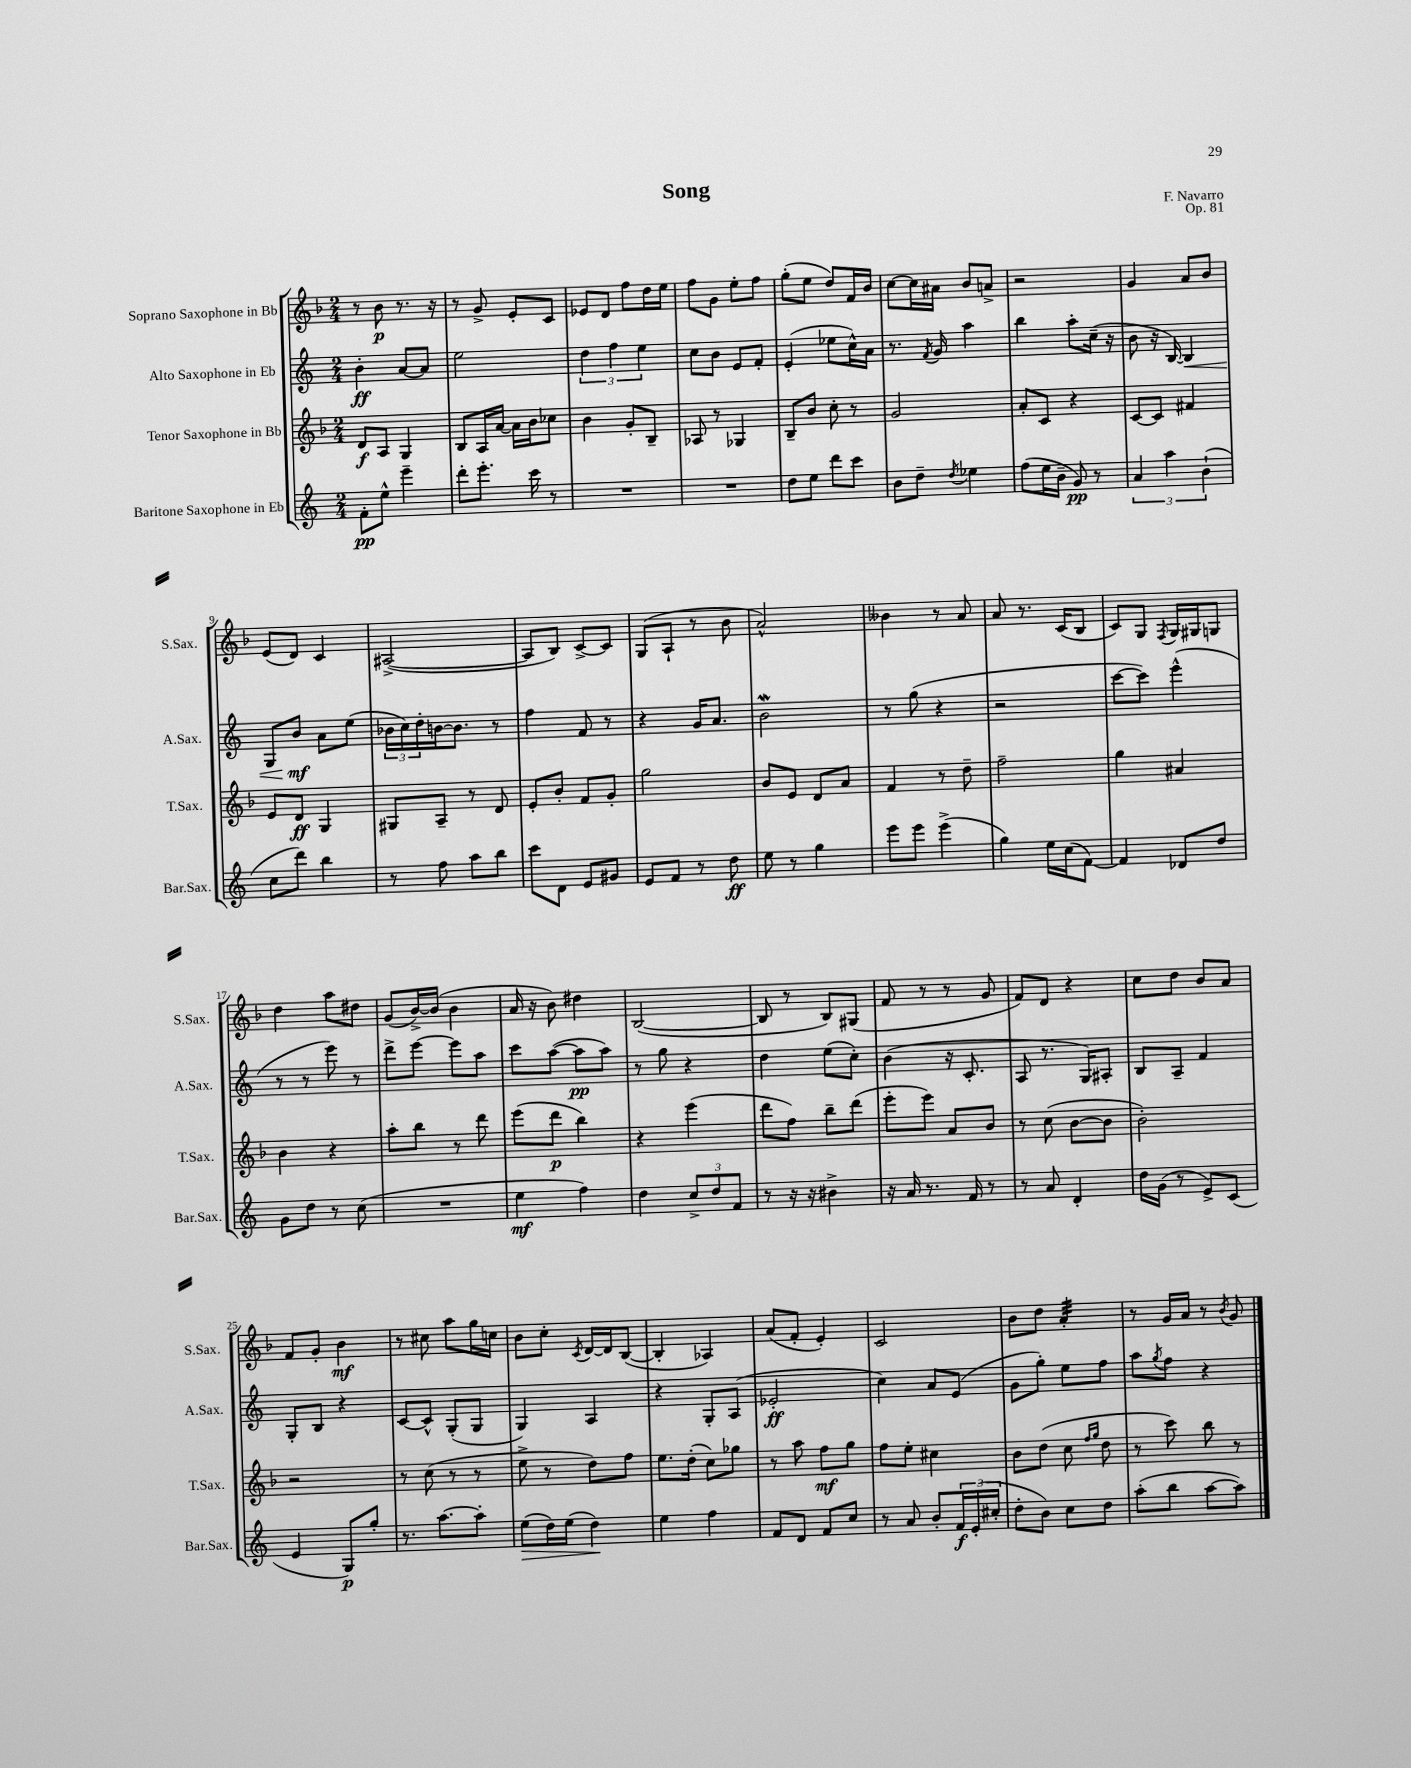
\header { title = "Song" composer = "F. Navarro" opus = "Op. 81" }
<<
\new StaffGroup <<
\new Staff = "s0" \with { instrumentName = "Soprano Saxophone in Bb" shortInstrumentName = "S.Sax." } {
    \clef treble \key f \major \numericTimeSignature \time 2/4
    r8 bes'8\p r8. r16 |
    r8 g'8-> e'8-. c'8 |
    ees'8 d'8 f''8 d''16 e''16 |
    f''8 g'8 e''8-. f''8 |
    g''8-.( e''8 d''8) f'16 bes'16 |
    c''8~ c''16 ais'16 bes'8 a'8-> |
    r2 |
    g'4 a'8 bes'8 |
    e'8( d'8) c'4 |
    ais2~->( |
    ais8 bes8) c'8~-> c'8 |
    g8( a8-! r8 bes'8 |
    a'2-^) |
    beses'4 r8 a'8 |
    a'8 r8. c'16( bes8 |
    c'8) g8 \acciaccatura { f8 } g16 gis16 g8 |
    d''4 a''8 dis''8 |
    g'8( bes'16~->) bes'16( bes'4 |
    a'16 r16 bes'8) dis''4 |
    bes2~( |
    bes8 r8 bes8) gis8( |
    f'8 r8 r8 g'8 |
    f'8) d'8 r4 |
    c''8 d''8 bes'8 a'8 |
    f'8 g'8-. bes'4\mf |
    r8 cis''8 a''8 g''16 c''16 |
    bes'8 c''8-. \acciaccatura { c'8 } d'16~ d'16 bes8~( |
    bes4-. aes4) |
    a'8( f'8-. e'4-.) |
    c'2 |
    bes'8 d''8 a'4:32-. |
    r8 g'16 a'16 r8 \acciaccatura { bes'8 } g'8 \bar "|." |
}
\new Staff = "s1" \with { instrumentName = "Alto Saxophone in Eb" shortInstrumentName = "A.Sax." } {
    \clef treble \key c \major \numericTimeSignature \time 2/4
    b'4-.\ff a'8~ a'8 |
    e''2 |
    \tuplet 3/2 { d''4 f''4 e''4 } |
    c''8 b'8 e'8 f'8-. |
    e'4-.( ees''8 c''16-^) a'16 |
    r8. \acciaccatura { f'8 } g'16 a''4 |
    b''4 a''8-. c''16--( r16 |
    b'8 r16 b16~) b4\< |
    g8 b'8\mf\! a'8 e''8( |
    \tuplet 3/2 { bes'16 c''16) d''16-. } b'16~ b'8. r8 |
    f''4 f'8 r8 |
    r4 g'16 a'8. |
    b'2\mordent |
    r8 g''8( r4 |
    r2 |
    c'''8~ c'''8) e'''4-^( |
    r8 r8 e'''8) r8 |
    d'''8-> e'''8~ e'''8 a''8 |
    c'''8 a''8~( a''8\pp a''8) |
    r8 g''8 r4 |
    d''4 e''8( c''8-.) |
    b'4( r16 c'8.-. |
    a8 r8. g16) ais8-. |
    b8 a8-- f'4 |
    g8-. b8 r4 |
    c'8~ c'8-^ g8-.( g8 |
    g4) a4 |
    r4 g8-. a8( |
    ees'2-.\ff |
    c''4) a'8 e'8( |
    g'8 g''8-.) e''8 f''8 |
    a''8 \acciaccatura { g''8 } f''8 r4 \bar "|." |
}
\new Staff = "s2" \with { instrumentName = "Tenor Saxophone in Bb" shortInstrumentName = "T.Sax." } {
    \clef treble \key f \major \numericTimeSignature \time 2/4
    d'8\f a8 g4 |
    bes8 a16 a'16~ a'16 bes'16 ces''8 |
    bes'4 g'8-. bes8-- |
    aes8 r8 ges4 |
    bes8-- bes'8 c''8-. r8 |
    g'2 |
    a'8-. c'8 r4 |
    c'8~ c'8 fis'4 |
    e'8 d'8\ff g4 |
    gis8 a8-- r8 d'8 |
    e'8-. bes'8-. f'8 g'8-. |
    g''2 |
    bes'8 e'8 d'8 a'8 |
    f'4 r8 d''8-- |
    f''2-- |
    g''4 ais'4 |
    bes'4 r4 |
    a''8-. bes''8 r8 d'''8 |
    e'''8( d'''8\p bes''4) |
    r4 e'''4( |
    d'''8 f''8) bes''8-- d'''8( |
    e'''8-. e'''8) a'8 bes'8 |
    r8 c''8( bes'8~ bes'8 |
    bes'2-.) |
    r2 |
    r8 c''8( r8 r8 |
    e''8-> r8 d''8) f''8 |
    e''8. d''16-.( c''8) ges''8 |
    r8 a''8 f''8\mf g''8 |
    f''8 e''8-. cis''4 |
    bes'8 d''8( c''8 \grace { f''16 g''16 } d''8 |
    r8 c'''8) bes''8 r8 \bar "|." |
}
\new Staff = "s3" \with { instrumentName = "Baritone Saxophone in Eb" shortInstrumentName = "Bar.Sax." } {
    \clef treble \key c \major \numericTimeSignature \time 2/4
    f'8-.\pp e''8-^ e'''4-- |
    d'''8-. e'''8.-. c'''16 r8 |
    R2 |
    R2 |
    d''8 e''8 d'''8 c'''8 |
    b'8 d''8-- \acciaccatura { d''8 } ees''4 |
    f''8( e''16 b'16-- g'8\pp) r8 |
    \tuplet 3/2 { a'4 a''4 b'4-!( } |
    c''8 d'''8) b''4 |
    r8 f''8 a''8 b''8 |
    c'''8 d'8 e'8 gis'8 |
    e'8 f'8 r8 d''8\ff |
    e''8 r8 g''4 |
    e'''8 e'''8 e'''4->( |
    g''4) e''16 c''16( f'8~) |
    f'4 des'8 d''8 |
    g'8 d''8 r8 c''8( |
    R2 |
    e''4\mf f''4) |
    d''4 \tuplet 3/2 { c''8-> d''8 f'8 } |
    r8 r16 r16 bis'4-> |
    r16 a'16 r8. f'16 r8 |
    r8 a'8 d'4-. |
    d''16 g'16( r8 e'8->) c'8( |
    e'4 g8\p) g''8-. |
    r8. a''8.~ a''8-. |
    e''8\>( d''16) e''16( d''4\!) |
    e''4 f''4 |
    f'8 d'8 f'8 c''8 |
    r8 a'8 b'8-. \tuplet 3/2 { f'16\f e'16-.( cis''16-. } |
    d''8-. b'8) c''8 d''8 |
    a''8-.( b''8 a''8~ a''8) \bar "|." |
}
>>
>>
